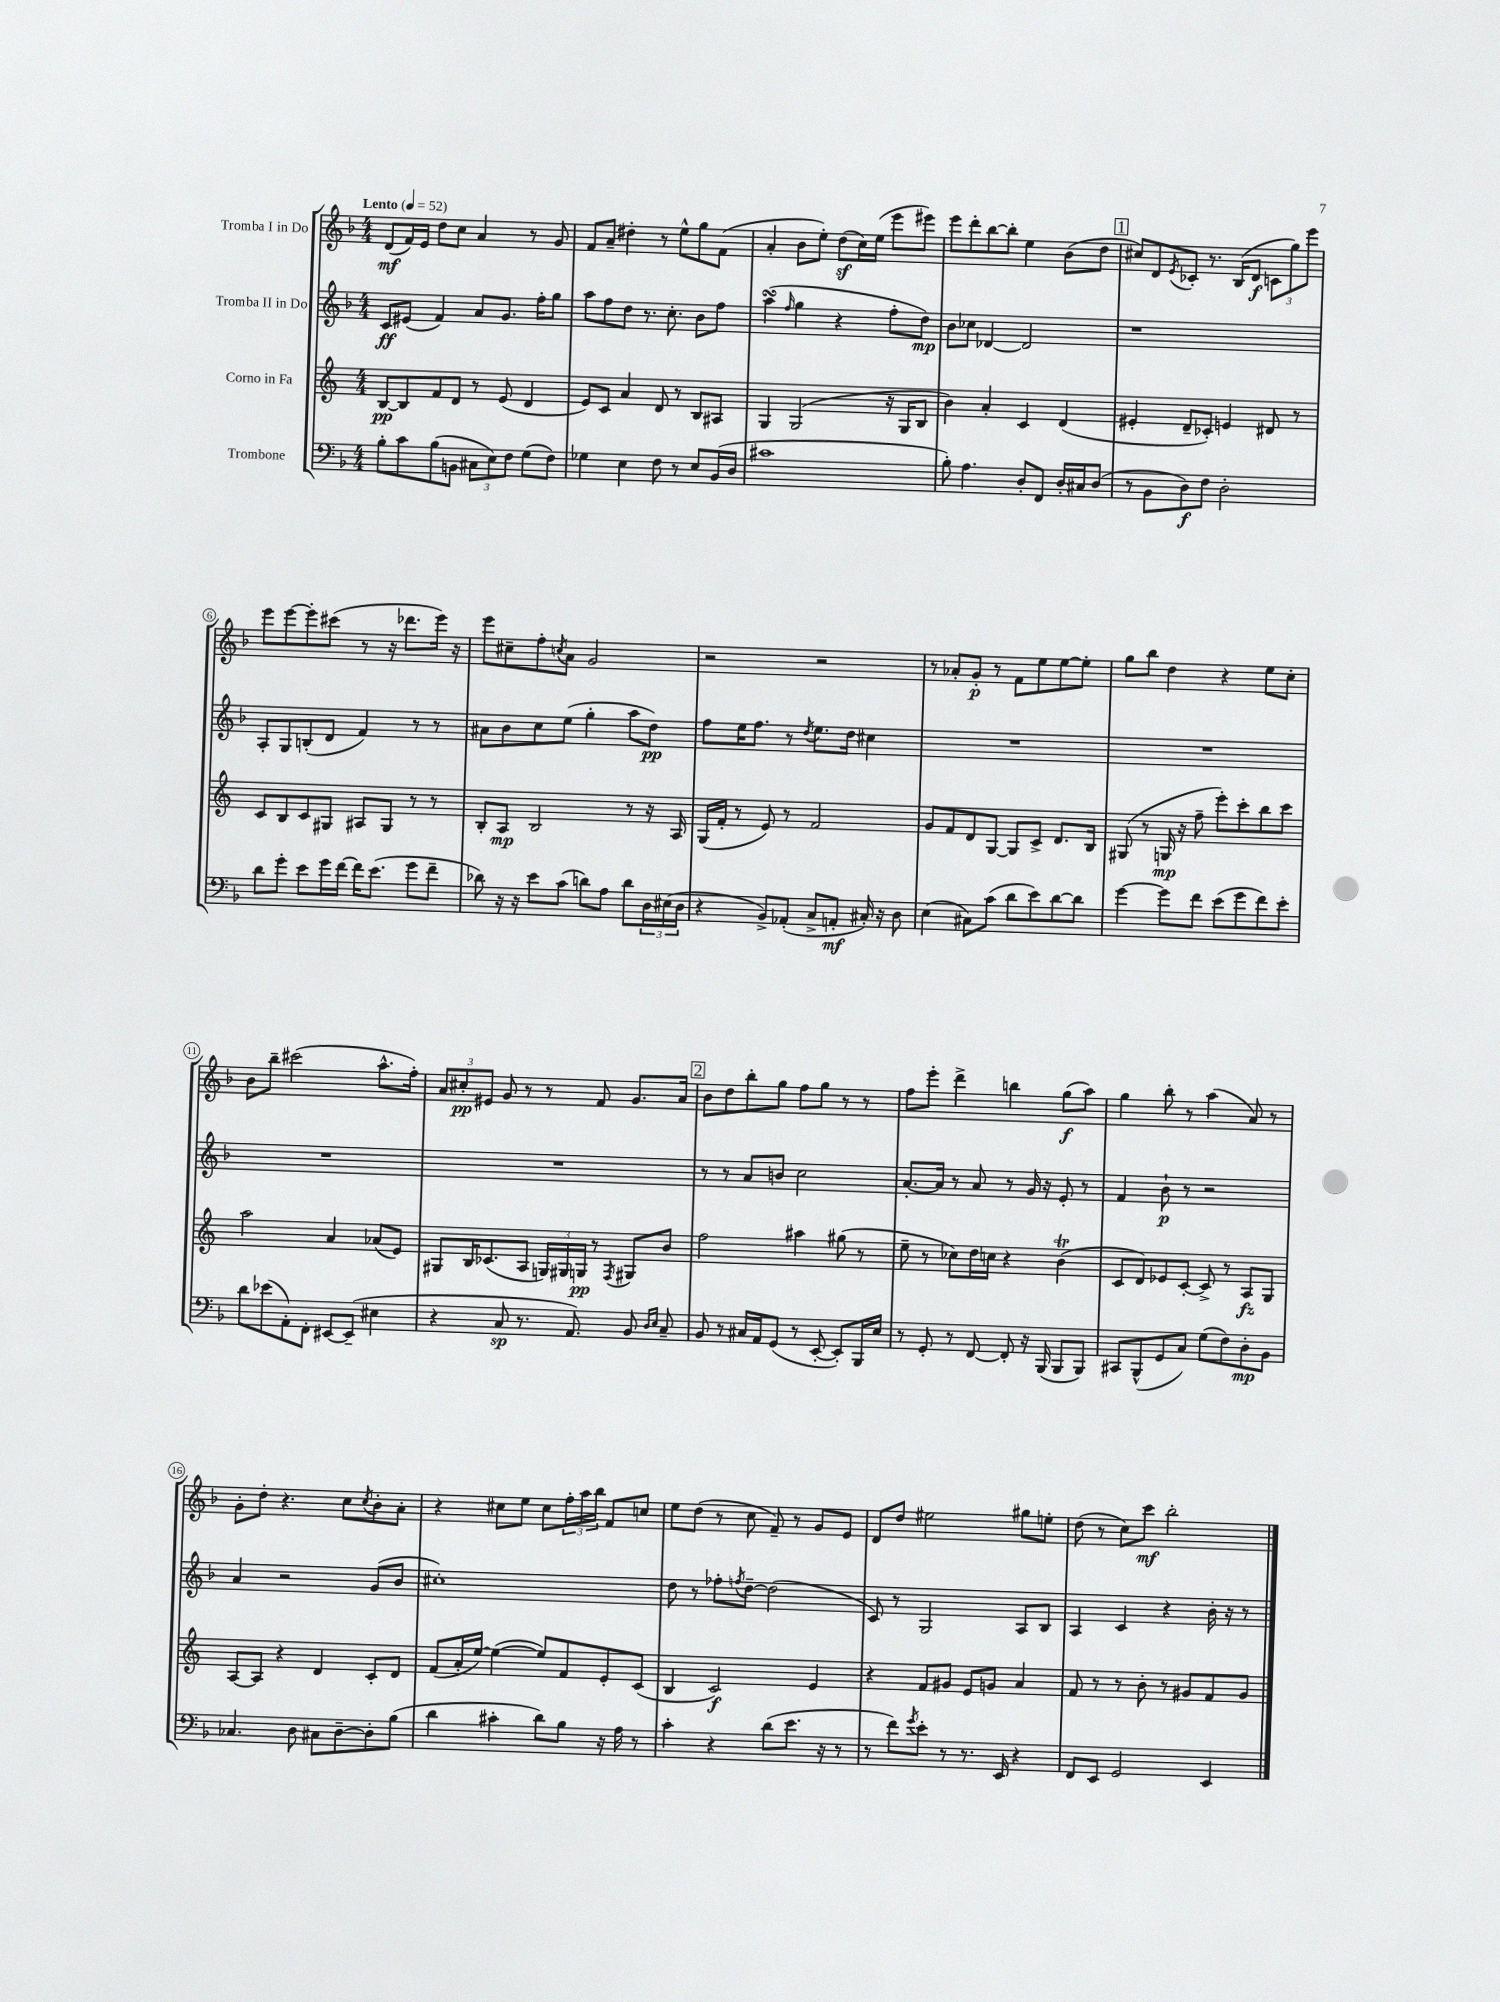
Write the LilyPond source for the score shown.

<<
\new StaffGroup <<
\new Staff = "s0" \with { instrumentName = "Tromba I in Do" } {
    \clef treble \key f \major \numericTimeSignature \time 4/4 \tempo "Lento" 4 = 52
    d'8\mf( f'16) e'16 d''8 c''8 a'4 r8 g'8 |
    f'8 a'8-- dis''4-. r8 e''8-^ g''8 f'8( |
    a'4-. bes'8 e''8-.) d''8\sf( c''16) e''16( e'''8 eis'''8) |
    e'''8 d'''8-. bes''8~ bes''8-. e''4 bes'8( d''8 |
    \mark \markup { \box "1" } cis''8) d'8 \acciaccatura { e'8 } ces'8-. r8. bes16( d'8\f \tuplet 3/2 { c'8 g''8) e'''8 } |
    e'''8 e'''8~ e'''8-. cis'''8( r8 r16 des'''8. e'''16) r16 |
    e'''8 cis''8-- f''8-. \acciaccatura { c''8 } a'8 g'2 |
    r2 r2 |
    r8 aes'8-. g'8-.\p r8 f'8 e''8 e''8~ e''8-. |
    g''8 bes''8 d''4 r4 e''8 c''8-. |
    bes'8 bes''8-- cis'''2( a''8.-^ f''16-.) |
    \tuplet 3/2 { a'8 cis''8-.\pp eis'8 } g'8 r8 r8 f'8 g'8. a'16 |
    \mark \markup { \box "2" } bes'8 d''8 bes''8-. g''8 f''8 g''8 r8 r8 |
    f''8 e'''8-. d'''4-> b''4 g''8\f( a''8) |
    g''4 bes''8-. r8 a''4( a'8) r8 |
    g'8-. d''8-. r4. c''8 \acciaccatura { c''8 } bes'8-. a'8-. |
    r4 cis''8 e''8 cis''8 \tuplet 3/2 { f''16-. a''16 bes''16 } f'8 c''8 |
    e''8 d''8( r8 c''8 f'8--) r8 g'8 e'8 |
    d'8 d''8 eis''2 gis''8 e''8-. |
    d''8( r8 c''8) c'''8\mf bes''2-. \bar "|." |
}
\new Staff = "s1" \with { instrumentName = "Tromba II in Do" } {
    \clef treble \key f \major \numericTimeSignature \time 4/4
    c'8\ff eis'8( f'4) a'8 g'8. f''16-. g''8 |
    a''8 f''8 d''8 r8. c''8.-. bes'8 f''8 |
    a''4\turn( \grace { f''16 } g''4 r4 f''8-. d''8\mp) |
    bes'8 ces''8 des'4~ des'2 |
    \mark \markup { \box "1" } r1 |
    a8-. g8 b8-.( d'8 f'4) r8 r8 |
    ais'8 bes'8 c''8 e''8( g''4-. a''8 d''8\pp) |
    f''8 e''16 f''8. r8 \acciaccatura { d''8 } e''8. d''16 cis''4 |
    R1 |
    R1 |
    R1 |
    R1 |
    \mark \markup { \box "2" } r8 r8 a'8 b'8 c''2 |
    a'8.~-. a'16 r8 a'8 r8 g'16 r16 e'8-. r8 |
    f'4 bes'8-!\p r8 r2 |
    a'4 r2 g'8( bes'8 |
    cis''1-.) |
    d''8 r8 fes''8-. \acciaccatura { f''8 } d''8~-- d''2( |
    c'8) r8 g2 a8 bes8 |
    a4 c'4 r4 bes'16-. r16 r8 \bar "|." |
}
\new Staff = "s2" \with { instrumentName = "Corno in Fa" } {
    \clef treble \key c \major \numericTimeSignature \time 4/4
    b8~\pp b8 f'8 d'8 r8 e'8( d'4 |
    e'8) c'8 a'4 d'8 r8 b8 ais8 |
    g4 g2( r16 g16 b8 |
    b'4) a'4-. c'4 d'4( |
    \mark \markup { \box "1" } eis'4-. d'8-- ces'8-.) e'4 dis'8 r8 |
    c'8 b8 c'8 gis8 ais8 gis8 r8 r8 |
    b8-. a8\mp b2 r8 r16 a16 |
    g16( f'16-. r8 e'8) r8 f'2 |
    g'8 f'8 d'8 g8~ g8 c'8-> d'8. b16 |
    gis8( r8 g16\mp r16 f''8-- e'''8-.) c'''8-. b''8 c'''8 |
    a''2 a'4 aes'8( e'8) |
    gis8 b16 ces'8.( a8 \tuplet 3/2 { g16) gis16 g16\pp } r8 \acciaccatura { f8 } gis8 b'8 |
    \mark \markup { \box "2" } f''2 ais''4 gis''8( r8 |
    e''8-- r8 ces''8) d''16 c''16 r4 b'4\trill( |
    c'8 d'8) ees'8 c'8~-. c'8-> r8 a8\fz g8 |
    a8~ a8 r4 d'4 c'8-. d'8 |
    f'8( a'16-. e''16~) e''4~( e''8) f'8 e'8-. c'8( |
    b4 c'2\f) e'4 |
    r4 f'8 gis'8 e'8 g'8 a'4 |
    f'8 r8 r8 b'8-. r8 gis'8 f'8 gis'8 \bar "|." |
}
\new Staff = "s3" \with { instrumentName = "Trombone" } {
    \clef bass \key f \major \numericTimeSignature \time 4/4
    bes8-. c'8 bes8( b,8 \tuplet 3/2 { cis8 e8) f8 } g8( f8) |
    ges4 e4 f8 r8 e8 bes,16( d16 |
    cis'1 |
    bes8-.) a4. d8-. f,8 d16-. cis16 d8( |
    \mark \markup { \box "1" } r8 bes,8 d8\f) f8 d2-. |
    d'8 g'8-. e'8 g'16 f'16~ f'16 e'8.( g'8 f'8-- |
    des'8) r16 r16 e'8 c'8( d'8) a8 d'8 \tuplet 3/2 { d16 eis16( d16 } |
    r4 bes,8->) aes,8-.( c8-> a,8-.\mf cis16-.) r16 d8 |
    e4( cis8) c'8( d'8 e'8) d'8~ d'8 |
    g'4~ g'8 f'8 e'8( g'8 f'8) e'8-. |
    d'8 ees'8( a,8-.) f,8-. eis,8~ eis,8--( eis4 |
    r4 c8\sp r8. a,8.) bes,8 \grace { d16 e16 } c8-- |
    \mark \markup { \box "2" } bes,8 r8 cis16 a,16 g,8( r8 e,8~-. e,8-.) bes,,16 e16 |
    r8 g,8-. r8 f,8~ f,8-. r16 bes,,16( bes,,8 bes,,8) |
    cis,8 bes,,8-^( g,8 c8) g8( f8) d8-.\mp bes,8 |
    ces4. d8 cis8 d8~-- d8-. bes8( |
    d'4 cis'4-. d'8) bes8 r16 a16 r8 |
    c'4-. r4 d'8( e'8. r16 r8 |
    r8 f'8) \acciaccatura { g'8 } e'8-. r8 r8. e,16 r4 |
    f,8 e,8 g,2 e,4 \bar "|." |
}
>>
>>
\layout { \context { \Score \override BarNumber.stencil = #(make-stencil-circler 0.1 0.3 ly:text-interface::print) } }
